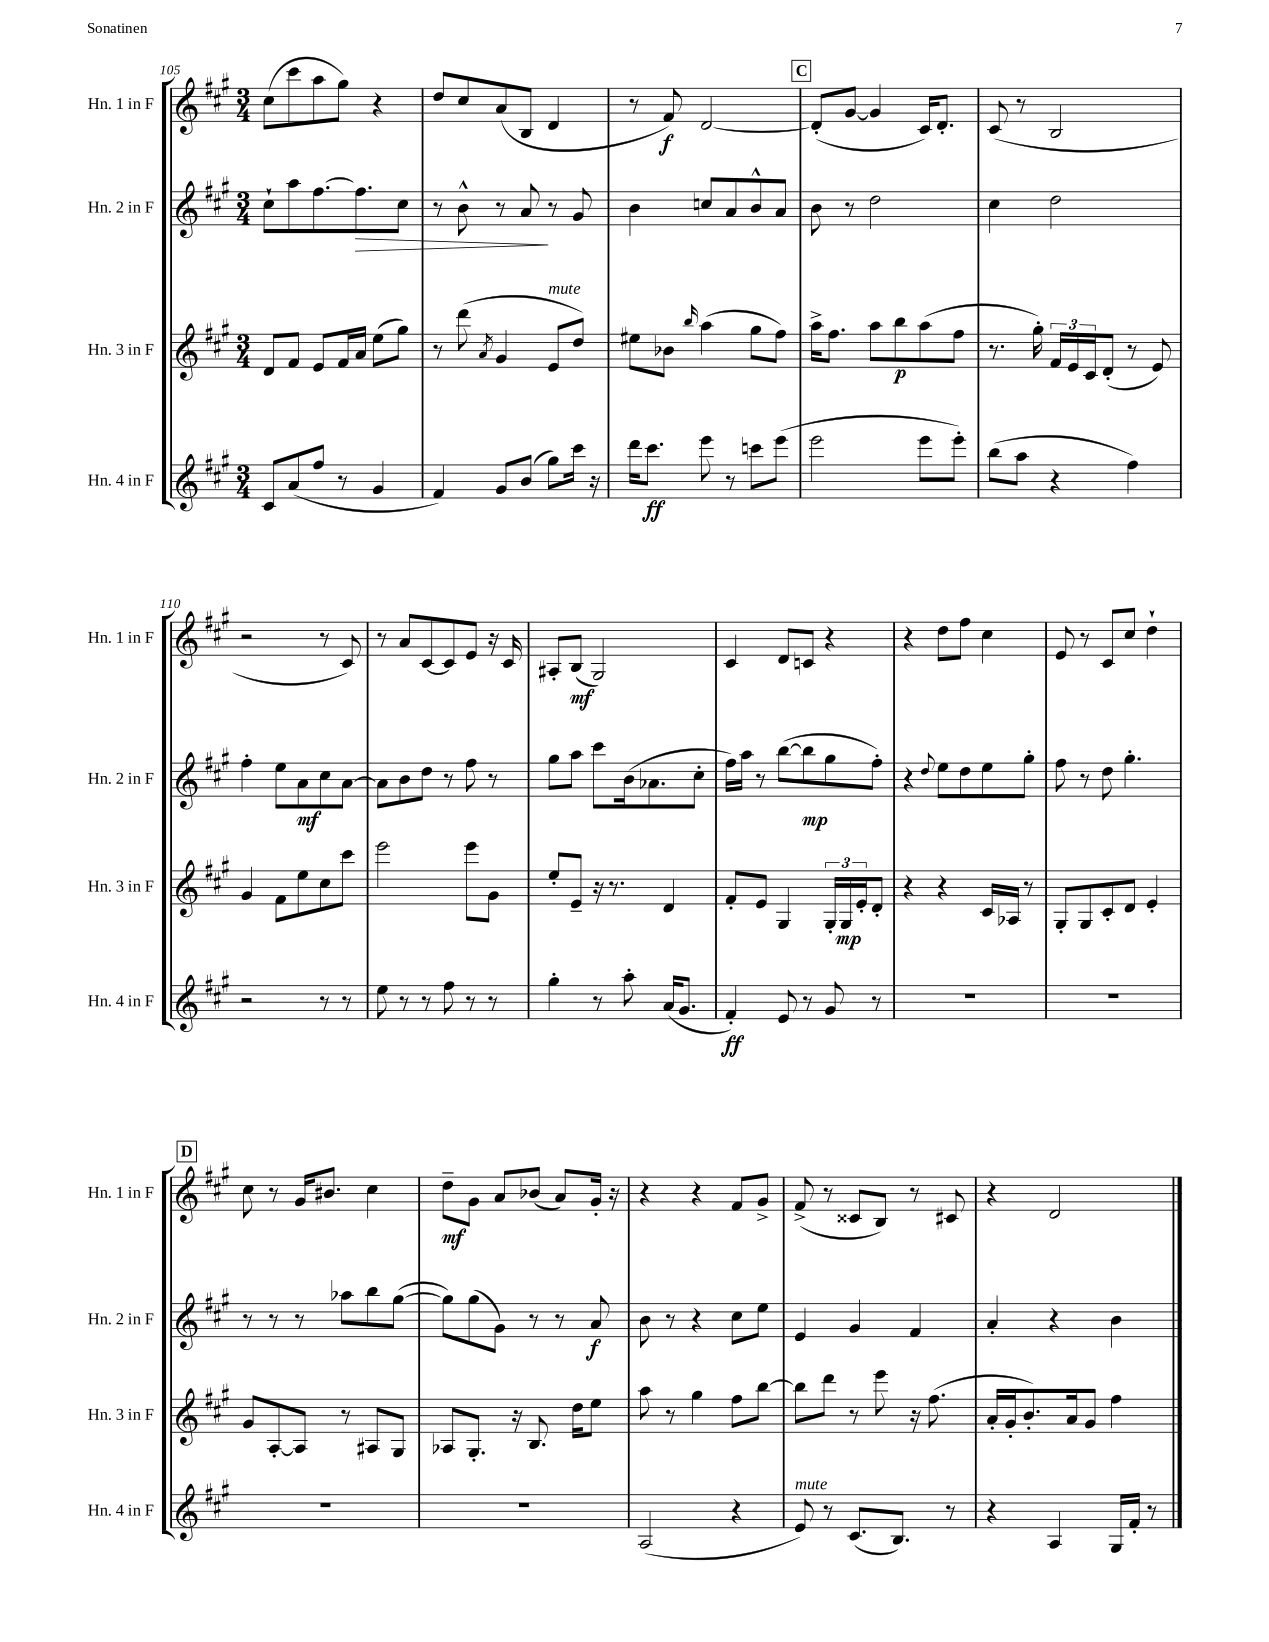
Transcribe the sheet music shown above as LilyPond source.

<<
\new StaffGroup <<
\new Staff = "s0" \with { instrumentName = "Hn. 1 in F" shortInstrumentName = "Hn. 1 in F" } {
    \clef treble \key a \major \numericTimeSignature \time 3/4
    cis''8( cis'''8 a''8 gis''8) r4 |
    d''8 cis''8 a'8( b8 d'4 |
    r8 fis'8\f) d'2~ |
    \mark \markup { \box "C" } d'8-.( gis'8~ gis'4 cis'16) d'8.-. |
    cis'8( r8 b2 |
    r2 r8 cis'8) |
    r8 a'8 cis'8~ cis'8 e'8 r16 cis'16 |
    ais8-. b8\mf( gis2) |
    cis'4 d'8 c'8 r4 |
    r4 d''8 fis''8 cis''4 |
    e'8 r8 cis'8 cis''8 d''4-! |
    \mark \markup { \box "D" } cis''8 r8 gis'16 bis'8. cis''4 |
    d''8--\mf gis'8 a'8 bes'8( a'8) gis'16-. r16 |
    r4 r4 fis'8 gis'8-> |
    fis'8->( r8 cisis'8 b8) r8 cis'8 |
    r4 d'2 \bar "|." |
}
\new Staff = "s1" \with { instrumentName = "Hn. 2 in F" shortInstrumentName = "Hn. 2 in F" } {
    \clef treble \key a \major \numericTimeSignature \time 3/4
    cis''8-! a''8 fis''8.~ fis''8.\> cis''8 |
    r8 b'8-^ r8 a'8\! r8 gis'8 |
    b'4 c''8 a'8 b'8-^ a'8 |
    \mark \markup { \box "C" } b'8 r8 d''2 |
    cis''4 d''2 |
    fis''4-. e''8 a'8\mf cis''8 a'8~ |
    a'8 b'8 d''8 r8 fis''8 r8 |
    gis''8 a''8 cis'''8 b'16( aes'8. cis''8-. |
    fis''16) a''16 r8 b''8~( b''8\mp gis''8 fis''8-.) |
    r4 \appoggiatura { d''8 } e''8 d''8 e''8 gis''8-. |
    fis''8 r8 d''8 gis''4.-. |
    \mark \markup { \box "D" } r8 r8 r8 aes''8 b''8 gis''8~( |
    gis''8) gis''8( gis'8) r8 r8 a'8\f |
    b'8 r8 r4 cis''8 e''8 |
    e'4 gis'4 fis'4 |
    a'4-. r4 b'4 \bar "|." |
}
\new Staff = "s2" \with { instrumentName = "Hn. 3 in F" shortInstrumentName = "Hn. 3 in F" } {
    \clef treble \key a \major \numericTimeSignature \time 3/4
    d'8 fis'8 e'8 fis'16 a'16 e''8( gis''8) |
    r8 d'''8( \acciaccatura { a'8 } gis'4 e'8^\markup { \italic "mute" } d''8) |
    eis''8 bes'8 \grace { b''16 } a''4( gis''8 fis''8) |
    \mark \markup { \box "C" } a''16-> fis''8. a''8 b''8\p a''8( fis''8 |
    r8. gis''16-.) \tuplet 3/2 { fis'16 e'16 cis'16 } d'8-.( r8 e'8) |
    gis'4 fis'8 e''8 cis''8 cis'''8 |
    e'''2 e'''8 gis'8 |
    e''8-. e'8-- r16 r8. d'4 |
    fis'8-. e'8 gis4 \tuplet 3/2 { gis16-. gis16\mp e'16-. } d'8-. |
    r4 r4 cis'16 aes16 r8 |
    gis8-. gis8 cis'8-. d'8 e'4-. |
    \mark \markup { \box "D" } gis'8 a8~-. a8 r8 ais8 gis8 |
    aes8 gis8.-. r16 b8. d''16 e''8 |
    a''8 r8 gis''4 fis''8 b''8~ |
    b''8 d'''8 r8 e'''8 r16 fis''8.( |
    a'16-. gis'16-. b'8.-.) a'16 gis'8 fis''4 \bar "|." |
}
\new Staff = "s3" \with { instrumentName = "Hn. 4 in F" shortInstrumentName = "Hn. 4 in F" } {
    \clef treble \key a \major \numericTimeSignature \time 3/4
    cis'8 a'8( fis''8 r8 gis'4 |
    fis'4) gis'8 b'8( gis''8) cis'''16 r16 |
    d'''16 cis'''8.\ff e'''8 r8 c'''8 e'''8( |
    \mark \markup { \box "C" } e'''2 e'''8 e'''8-.) |
    b''8( a''8 r4 fis''4) |
    r2 r8 r8 |
    e''8 r8 r8 fis''8 r8 r8 |
    gis''4-. r8 a''8-. a'16( gis'8. |
    fis'4-.\ff) e'8 r8 gis'8 r8 |
    R2. |
    R2. |
    \mark \markup { \box "D" } R2. |
    R2. |
    a2( r4 |
    e'8^\markup { \italic "mute" }) r8 cis'8.( b8.) r8 |
    r4 a4 gis16 fis'16-. r8 \bar "|." |
}
>>
>>
\layout { \context { \Score currentBarNumber = #105 } }
